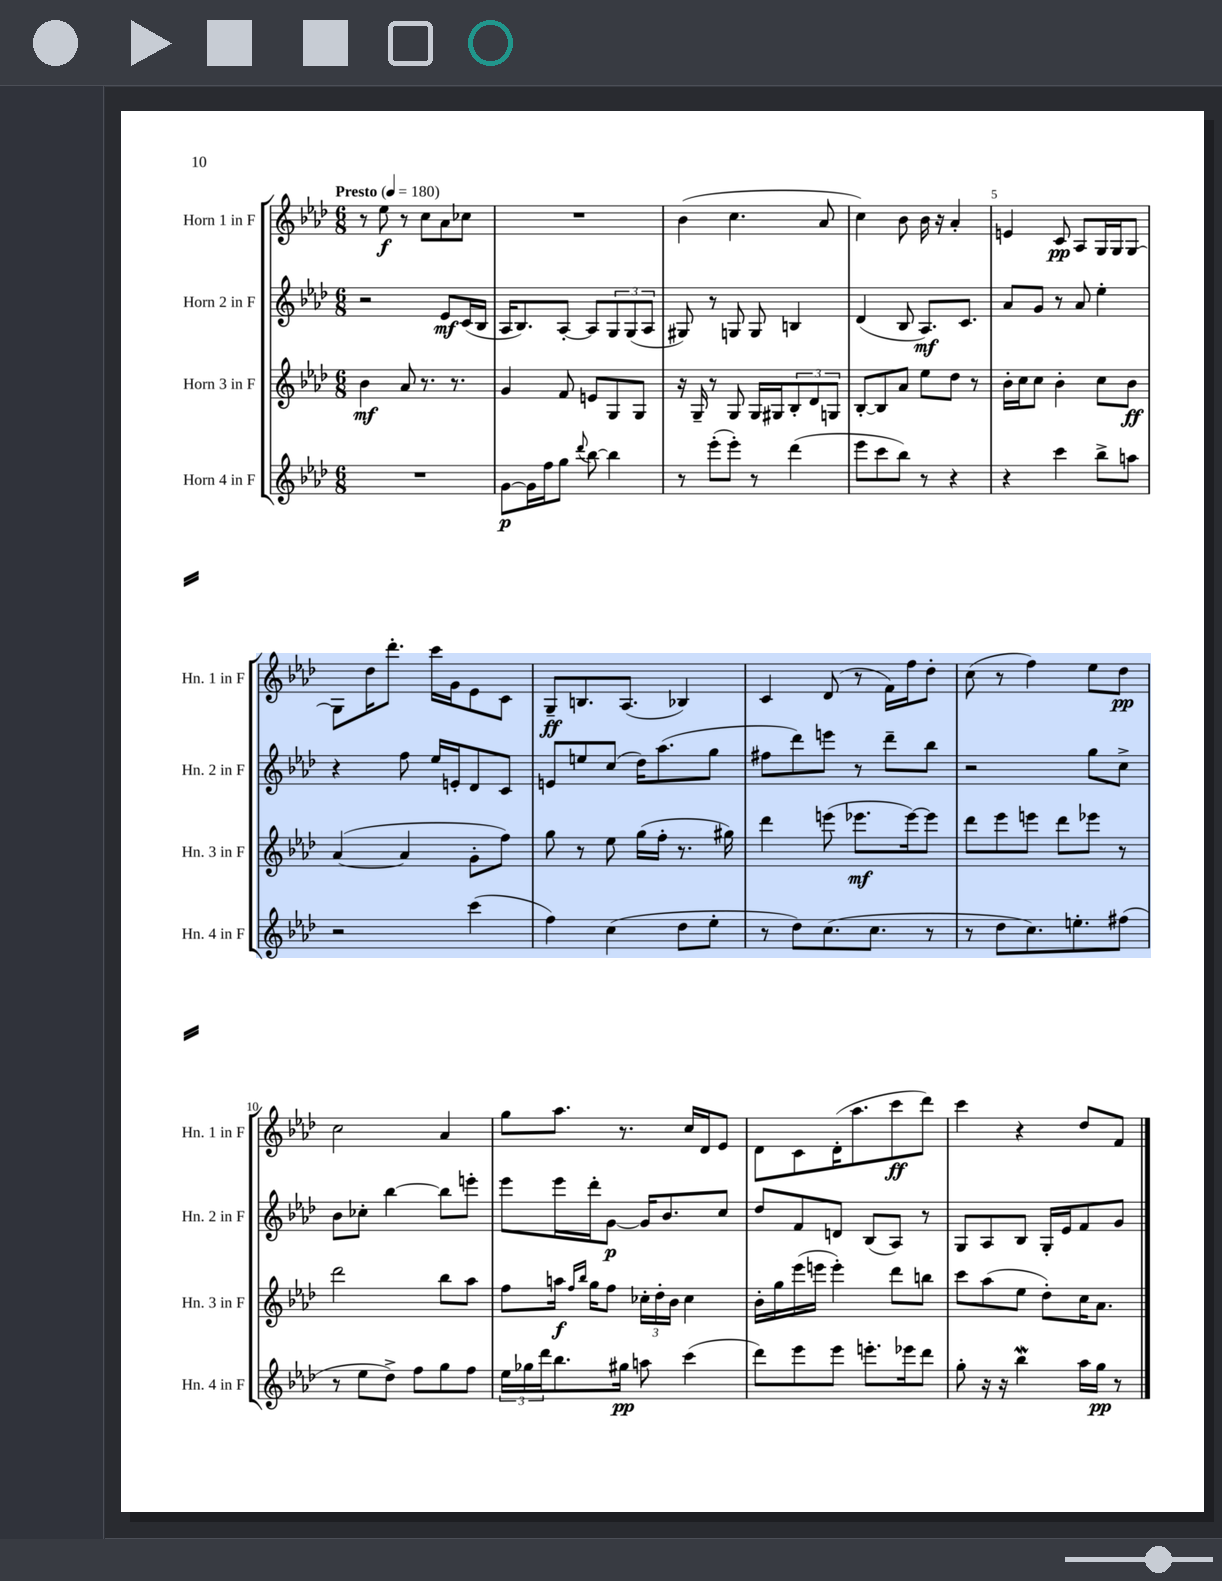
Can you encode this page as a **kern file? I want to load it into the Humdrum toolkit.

**kern	**kern	**kern	**kern
*staff4	*staff3	*staff2	*staff1
*clefG2	*clefG2	*clefG2	*clefG2
*k[b-e-a-d-]	*k[b-e-a-d-]	*k[b-e-a-d-]	*k[b-e-a-d-]
*M6/8	*M6/8	*M6/8	*M6/8
*MM180	*MM180	*MM180	*MM180
2.r	4b-	2r	8r
.	.	.	8ee-
.	8a-	.	8r
.	8.r	.	8cc
.	.	8e-	8a-
.	8.r	.	.
.	.	(16c	8cc-
.	.	16B-	.
=	=	=	=
[8g	4g	16A-	2.r
.	.	8.B-)	.
16g]	.	.	.
16ff	.	.	.
8gg	8f	[8A-'	.
8qqddd-	.	.	.
[8bb-	8e	8A-]	.
4bb-]	8G	12G	.
.	.	(12G	.
.	8G	.	.
.	.	12A-	.
=	=	=	=
8r	16r	8G#)	(4b-
.	16G~	.	.
(8eee-'	8r	8r	.
8eee-')	8G	8G	4.cc
8r	16G	8G	.
.	16G#	.	.
(4ddd-	12B-'	4B	.
.	12d-	.	.
.	.	.	8a-
.	12G	.	.
=	=	=	=
8eee-	[8B-'	(4d-	4cc)
8ccc	8B-]	.	.
8bb-)	8a-	8B-	8b-
8r	8ee-	8.A-)	16b-
.	.	.	16r
4r	8dd-	.	4a-'
.	.	8.c	.
.	8r	.	.
=	=	=	=
4r	16b-'	8a-	4e
.	16cc	.	.
.	8cc	8g	.
4ccc	4b-'	8r	8c
.	.	8a-	8A-
8bb-^	8cc	4ee-'	16G
.	.	.	16G
8aa	8b-	.	[8G
=	=	=	=
2r	([4a-	4r	8G]
.	.	.	16dd-
.	.	.	8.ddd-'
.	4a-]	8ff	.
.	.	16ee-	16ccc
.	.	16e'	16g
(4ccc	8g'	8d-	8e-
.	8ff)	8c	8c
=	=	=	=
4ff)	8gg	8e	8G~
.	8r	8ee	8.B
(4cc	8ee-	(8cc	.
.	.	.	(8.A-
.	(16gg	16dd-)	.
.	16ff'	(8.aa-	.
8dd-	8.r	.	4B-)
8ee-'	.	8gg	.
.	16gg#)	.	.
=	=	=	=
8r	4ddd-	8ff#	4c
8dd-)	.	8ddd-)	.
(8.cc	(8eee	8eee	(8d-
.	8.eee-	8r	8r
8.cc	.	.	.
.	.	8ddd-~	16f)
.	[16eee-)	.	16ff
8r	8eee-]	8bb-	8dd-'
=	=	=	=
8r	8ddd-	2r	(8cc
8dd-	8eee-	.	8r
8.cc)	8eee	.	4ff)
.	8ddd-	.	.
8.ee'	.	.	.
.	8eee-	8gg	8ee-
(8ff#	8r	8cc^	8dd-
=	=	=	=
8r	2ddd-	8b-	2cc
8ee-	.	8cc-'	.
8dd-^)	.	[4bb-	.
8ff	.	.	.
8gg	8bb-	8bb-]	4a-
8ff	8aa-	8eee'	.
=	=	=	=
24ee-	8ff	8eee-	8gg
24gg-	.	.	.
24ddd-	.	.	.
8.bb-	16aa	16eee-	8.aa-
.	16qqff	.	.
.	16qqbb-	.	.
.	16gg	16ddd-'	.
.	8ff	[8g	.
16gg#	.	.	8.r
8aa	24cc-'	16g]	.
.	24dd-'	.	.
.	.	8.b-	.
.	24b-	.	.
(4ccc	4cc-	.	16cc
.	.	.	16d-
.	.	8cc	8e-
=	=	=	=
8ddd-)	16b-'	8dd-	8d-
.	16gg	.	.
8eee-	(16eee-	8f	8c
.	16eee	.	.
8eee-	4eee')	8d	(16d-'
.	.	.	8.aa-
8.eee'	.	(8B-	.
.	8ddd-	8A-)	8ccc
16eee-	.	.	.
8ddd-	8bb	8r	8ddd-)
=	=	=	=
8gg'	8ccc	8G	4ccc
16r	(8aa-	8A-	.
16r	.	.	.
4bb-	8ee-	8B-	4r
.	8dd-')	16G'	.
.	.	16e-	.
16aa-	16cc	8f	8dd-
16gg	8.a-	.	.
8r	.	8g	8f
==	==	==	==
*-	*-	*-	*-
